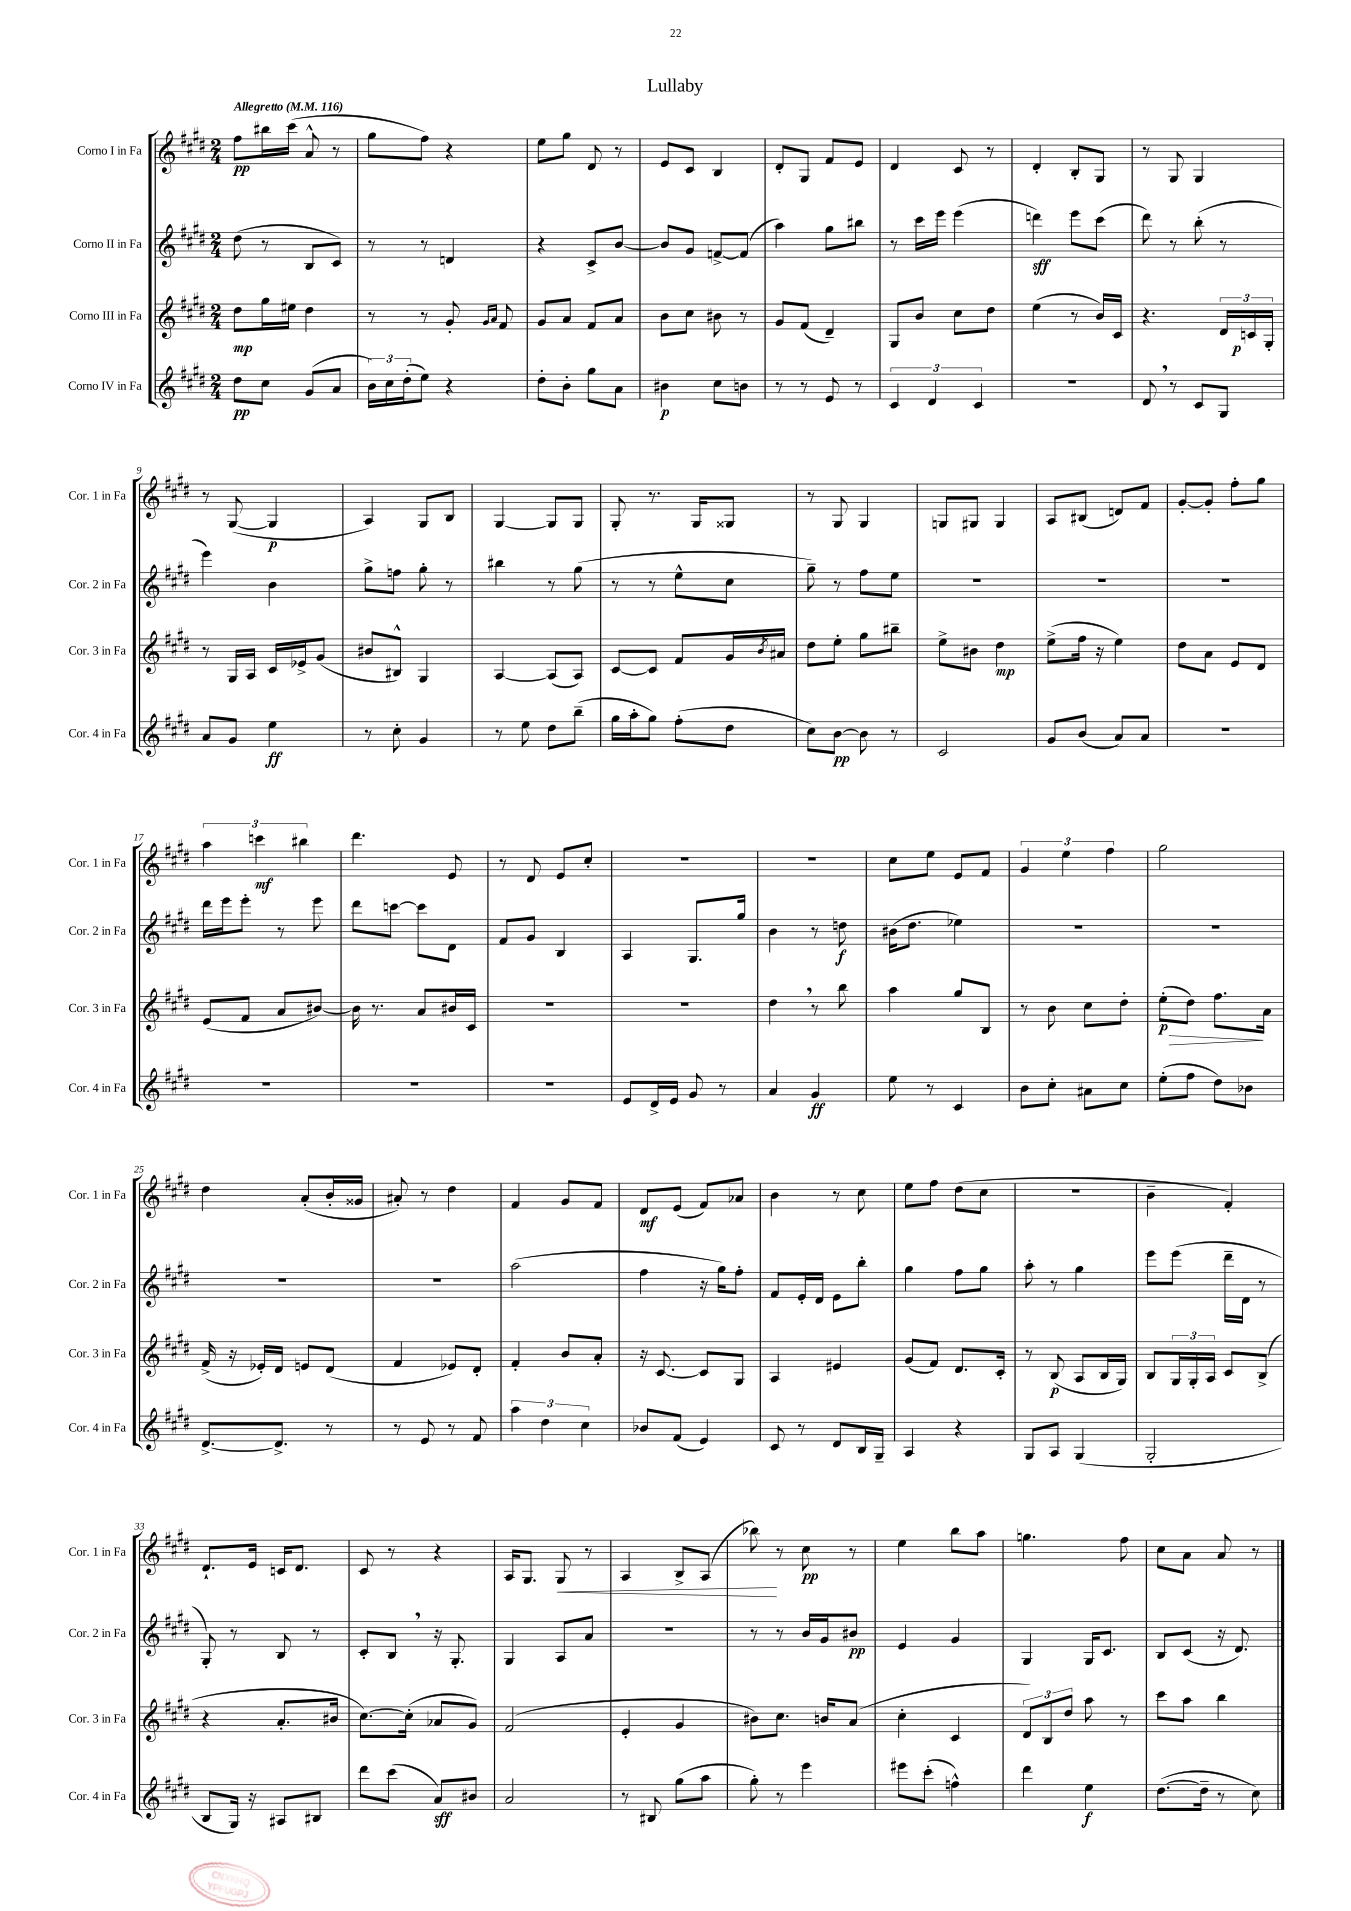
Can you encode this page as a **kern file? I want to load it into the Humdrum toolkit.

**kern	**dynam	**kern	**dynam	**kern	**dynam	**kern	**dynam
*part4	*part4	*part3	*part3	*part2	*part2	*part1	*part1
*staff4	*staff4	*staff3	*staff3	*staff2	*staff2	*staff1	*staff1
*I"Corno IV in Fa	*	*I"Corno III in Fa	*	*I"Corno II in Fa	*	*I"Corno I in Fa	*
*I'Cor. 4 in Fa	*	*I'Cor. 3 in Fa	*	*I'Cor. 2 in Fa	*	*I'Cor. 1 in Fa	*
*clefG2	*	*clefG2	*	*clefG2	*	*clefG2	*
*k[f#c#g#d#]	*	*k[f#c#g#d#]	*	*k[f#c#g#d#]	*	*k[f#c#g#d#]	*
*M2/4	*	*M2/4	*	*M2/4	*	*M2/4	*
*MM116	*	*MM116	*	*MM116	*	*MM116	*
=1	=1	=1	=1	=1	=1	=1	=1
!	!	!	!	!	!	!LO:TX:a:B:t=Allegretto	!
8dd#\L	pp	8dd#\L	mp	(8dd#\	.	8ff#\L	pp
8cc#\J	.	16gg#\L	.	8r	.	16bb#X\L	.
.	.	16ee#X\JJ	.	.	.	(16ccc#\JJ	.
(8g#/L	.	4dd#\	.	8B/L	.	8a^^/	.
8a/J	.	.	.	8c#/J)	.	8r	.
=2	=2	=2	=2	=2	=2	=2	=2
24b\LL)	.	8r	.	8r	.	8gg#\L	.
24cc#\	.	.	.	.	.	.	.
(24dd#'\J	.	.	.	.	.	.	.
8ee\J)	.	8r	.	8r	.	8ff#\J)	.
4r	.	8g#'/	.	4dn/	.	4r	.
.	.	16qqg#/LL	.	.	.	.	.
.	.	16qqa/JJ	.	.	.	.	.
.	.	8f#/	.	.	.	.	.
=3	=3	=3	=3	=3	=3	=3	=3
8dd#'\L	.	8g#/L	.	4r	.	8ee\L	.
8b'\J	.	8a/J	.	.	.	8gg#\J	.
8gg#\L	.	8f#/L	.	8c#^/L	.	8d#/	.
8a\J	.	8a/J	.	[8b/J	.	8r	.
=4	=4	=4	=4	=4	=4	=4	=4
4b#X\	p	8b\L	.	8b/L]	.	8e/L	.
.	.	8cc#\J	.	8g#/J	.	8c#/J	.
8cc#\L	.	8b#X\	.	[8fn^/L	.	4B/	.
8bn\J	.	8r	.	(8f/J]	.	.	.
=5	=5	=5	=5	=5	=5	=5	=5
8r	.	8g#/L	.	4aa\)	.	8d#'/L	.
8r	.	(8f#/J	.	.	.	8G#/J	.
8e/	.	4d#~/)	.	8gg#\L	.	8f#/L	.
8r	.	.	.	8bb#X\J	.	8e/J	.
=6	=6	=6	=6	=6	=6	=6	=6
6c#/	.	8G#/L	.	8r	.	4d#/	.
.	.	8b/J	.	16ccc#\LL	.	.	.
6d#/	.	.	.	.	.	.	.
.	.	.	.	16eee\JJ	.	.	.
.	.	8cc#\L	.	(4eee\	.	8c#/	.
6c#/	.	.	.	.	.	.	.
.	.	8dd#\J	.	.	.	8r	.
=7	=7	=7	=7	=7	=7	=7	=7
2r	.	(4ee\	.	4dddn\)	sff	4d#'/	.
.	.	8r	.	8eee\L	.	8B'/L	.
.	.	16b/LL)	.	(8ccc#\J	.	8G#/J	.
.	.	16c#/JJ	.	.	.	.	.
=8	=8	=8	=8	=8	=8	=8	=8
8d#,/	.	4.r	.	8ddd#\)	.	8r	.
8r	.	.	.	8r	.	8G#/	.
8c#/L	.	.	.	(8bb'\	.	4G#/	.
8G#/J	.	24d#/LL	.	8r	.	.	.
.	.	24cn/	p	.	.	.	.
.	.	24G#'/JJ	.	.	.	.	.
!!LO:LB:g=z
=9	=9	=9	=9	=9	=9	=9	=9
8a/L	.	8r	.	4eee\)	.	8r	.
8g#/J	.	16G#/LL	.	.	.	([8G#/	.
.	.	16A/JJ	.	.	.	.	.
4ee\	ff	16c#/LL	.	4b\	.	4G#/]	p
.	.	16e-X^/J	.	.	.	.	.
.	.	(8g#/J	.	.	.	.	.
=10	=10	=10	=10	=10	=10	=10	=10
8r	.	8b#X/L	.	8gg#^\L	.	4A/)	.
8cc#'\	.	8B#X^^/J)	.	8ffn\J	.	.	.
4g#/	.	4G#/	.	8gg#'\	.	8G#/L	.
.	.	.	.	8r	.	8B/J	.
=11	=11	=11	=11	=11	=11	=11	=11
8r	.	[4A/	.	4bb#X\	.	[4G#/	.
8ee\	.	.	.	.	.	.	.
8dd#\L	.	(8A/L]	.	8r	.	8G#/L]	.
(8bb~\J	.	8A/J)	.	(8gg#\	.	8G#/J	.
=12	=12	=12	=12	=12	=12	=12	=12
16gg#\LL	.	[8c#/L	.	8r	.	8G#'/	.
16aa'\J	.	.	.	.	.	.	.
8gg#\J)	.	8c#/J]	.	8r	.	8.r	.
(8ff#'\L	.	8f#/L	.	8ee^^\L	.	.	.
.	.	.	.	.	.	16G#/KL	.
8dd#\J	.	16g#/L	.	8cc#\J	.	8G##X/J	.
.	.	8qb/	.	.	.	.	.
.	.	16a#X/JJ	.	.	.	.	.
=13	=13	=13	=13	=13	=13	=13	=13
8cc#\L)	.	8dd#\L	.	8gg#~\)	.	8r	.
[8b\J	pp	8ee'\J	.	8r	.	8G#/	.
8b\]	.	8gg#\L	.	8ff#\L	.	4G#/	.
8r	.	8bb#X~\J	.	8ee\J	.	.	.
=14	=14	=14	=14	=14	=14	=14	=14
2c#/	.	8ee^\L	.	2r	.	8Gn/L	.
.	.	8b#X\J	.	.	.	8G#X/J	.
.	.	4dd#\	mp	.	.	4G#/	.
=15	=15	=15	=15	=15	=15	=15	=15
8g#/L	.	(8ee^\L	.	2r	.	8A/L	.
(8b/J	.	16ff#\Jk	.	.	.	(8B#X/J	.
.	.	16r	.	.	.	.	.
8a/L)	.	4ee\)	.	.	.	8dn/L)	.
8a/J	.	.	.	.	.	8f#/J	.
=16	=16	=16	=16	=16	=16	=16	=16
2r	.	8dd#\L	.	2r	.	[8g#'/L	.
.	.	8a\J	.	.	.	8g#'/J]	.
.	.	8e/L	.	.	.	8ff#'\L	.
.	.	8d#/J	.	.	.	8gg#\J	.
!!LO:LB:g=z
=17	=17	=17	=17	=17	=17	=17	=17
2r	.	(8e/L	.	16ddd#\LL	.	6aa\	.
.	.	.	.	16eee\J	.	.	.
.	.	8f#/J	.	8eee'\J	.	.	.
.	.	.	.	.	.	6cccn\	mf
.	.	8a/L	.	8r	.	.	.
.	.	.	.	.	.	6bb#X\	.
.	.	[8b#X/J)	.	8eee\	.	.	.
=18	=18	=18	=18	=18	=18	=18	=18
2r	.	16b#\]	.	8ddd#\L	.	4.ddd#\	.
.	.	8.r	.	.	.	.	.
.	.	.	.	[8cccn\J	.	.	.
.	.	8a/L	.	8ccc\L]	.	.	.
.	.	16b#X/L	.	8d#\J	.	8e/	.
.	.	16c#/JJ	.	.	.	.	.
=19	=19	=19	=19	=19	=19	=19	=19
2r	.	2r	.	8f#/L	.	8r	.
.	.	.	.	8g#/J	.	8d#/	.
.	.	.	.	4B/	.	8e/L	.
.	.	.	.	.	.	8cc#'/J	.
=20	=20	=20	=20	=20	=20	=20	=20
8e/L	.	2r	.	4A/	.	2r	.
16d#^/L	.	.	.	.	.	.	.
16e/JJ	.	.	.	.	.	.	.
8g#/	.	.	.	8.G#/L	.	.	.
8r	.	.	.	.	.	.	.
.	.	.	.	16gg#/Jk	.	.	.
=21	=21	=21	=21	=21	=21	=21	=21
4a/	.	4dd#,\	.	4b\	.	2r	.
4g#/	ff	8r	.	8r	.	.	.
.	.	8bb\	.	8ddn\	f	.	.
=22	=22	=22	=22	=22	=22	=22	=22
8ee\	.	4aa\	.	(16b#X\KL	.	8cc#\L	.
.	.	.	.	8.dd#\J	.	.	.
8r	.	.	.	.	.	8ee\J	.
4c#/	.	8gg#/L	.	4ee-X\)	.	8e/L	.
.	.	8B/J	.	.	.	8f#/J	.
=23	=23	=23	=23	=23	=23	=23	=23
8b\L	.	8r	.	2r	.	6g#/	.
8cc#'\J	.	8b\	.	.	.	.	.
.	.	.	.	.	.	6ee\	.
8a#X\L	.	8cc#\L	.	.	.	.	.
.	.	.	.	.	.	6ff#\	.
8cc#\J	.	8dd#'\J	.	.	.	.	.
=24	=24	=24	=24	=24	=24	=24	=24
!	!	!	!LO:HP:b	!	!	!	!
(8ee'\L	.	(8ee'\L	> p	2r	.	2gg#\	.
8ff#\J	.	8dd#\J)	.	.	.	.	.
8dd#\L)	.	8.ff#\L	.	.	.	.	.
8b-X\J	.	.	.	.	.	.	.
.	.	16a\Jk	]	.	.	.	.
!!LO:LB:g=z
=25	=25	=25	=25	=25	=25	=25	=25
[8.d#^/L	.	(16f#^/	.	2r	.	4dd#\	.
.	.	16r	.	.	.	.	.
.	.	16e-X'/LL)	.	.	.	.	.
8.d#^/J]	.	16d#/JJ	.	.	.	.	.
.	.	8en/L	.	.	.	(8a'/L	.
8r	.	(8d#/J	.	.	.	16b'/L	.
.	.	.	.	.	.	16g##X/JJ	.
=26	=26	=26	=26	=26	=26	=26	=26
8r	.	4f#/	.	2r	.	8a#X'/)	.
8e/	.	.	.	.	.	8r	.
8r	.	8e-X/L)	.	.	.	4dd#\	.
8f#/	.	8d#'/J	.	.	.	.	.
=27	=27	=27	=27	=27	=27	=27	=27
6aa\	.	4f#'/	.	(2aa\	.	4f#/	.
6dd#\	.	.	.	.	.	.	.
.	.	8b/L	.	.	.	8g#/L	.
6cc#\	.	.	.	.	.	.	.
.	.	8a'/J	.	.	.	8f#/J	.
=28	=28	=28	=28	=28	=28	=28	=28
8b-X/L	.	16r	.	4ff#\	.	8d#/L	mf
.	.	[8.c#/	.	.	.	.	.
(8f#/J	.	.	.	.	.	(8e/J	.
4e/)	.	8c#/L]	.	16r	.	8f#/L)	.
.	.	.	.	16gg#\KL)	.	.	.
.	.	8G#/J	.	8ff#'\J	.	8a-X/J	.
=29	=29	=29	=29	=29	=29	=29	=29
8c#/	.	4A/	.	8f#/L	.	4b\	.
8r	.	.	.	16e'/L	.	.	.
.	.	.	.	16d#/JJ	.	.	.
8d#/L	.	4e#X/	.	8e\L	.	8r	.
16B/L	.	.	.	8bb'\J	.	8cc#\	.
16G#~/JJ	.	.	.	.	.	.	.
=30	=30	=30	=30	=30	=30	=30	=30
4A/	.	(8g#/L	.	4gg#\	.	8ee\L	.
.	.	8f#/J)	.	.	.	8ff#\J	.
4r	.	8.d#/L	.	8ff#\L	.	(8dd#\L	.
.	.	.	.	8gg#\J	.	8cc#\J	.
.	.	16c#'/Jk	.	.	.	.	.
=31	=31	=31	=31	=31	=31	=31	=31
8G#/L	.	8r	.	8aa'\	.	2r	.
8A/J	.	(8B/	p	8r	.	.	.
(4G#/	.	8A/L	.	4gg#\	.	.	.
.	.	16B/L	.	.	.	.	.
.	.	16G#/JJ)	.	.	.	.	.
=32	=32	=32	=32	=32	=32	=32	=32
2G#'/	.	8B/L	.	8eee\L	.	4b~\	.
.	.	24G#/L	.	(8eee\J	.	.	.
.	.	24G#'/	.	.	.	.	.
.	.	24A/JJ	.	.	.	.	.
.	.	8c#/L	.	16ddd#~\LL	.	4f#'/)	.
.	.	.	.	16d#\JJ	.	.	.
.	.	(8B^/J	.	8r	.	.	.
!!LO:LB:g=z
=33	=33	=33	=33	=33	=33	=33	=33
8B/L	.	4r	.	8G#'/)	.	8.d#`/L	.
16G#/Jk)	.	.	.	8r	.	.	.
16r	.	.	.	.	.	16e/Jk	.
8A#X/L	.	8.a'/L	.	8B/	.	16cn/KL	.
.	.	.	.	.	.	8.d#/J	.
8B#X/J	.	.	.	8r	.	.	.
.	.	16b#X/Jk	.	.	.	.	.
=34	=34	=34	=34	=34	=34	=34	=34
8ddd#\L	.	[8.cc#\L)	.	8c#'/L	.	8c#/	.
(8ccc#\J	.	.	.	8B,/J	.	8r	.
.	.	(16cc#'\Jk]	.	.	.	.	.
8a/L)	sff	8a-X/L	.	16r	.	4r	.
.	.	.	.	8.G#'/	.	.	.
8b#X/J	.	8g#/J)	.	.	.	.	.
=35	=35	=35	=35	=35	=35	=35	=35
2a/	.	(2f#/	.	4G#/	.	16A/KL	.
.	.	.	.	.	.	8.G#/J	.
!	!	!	!	!	!	!	!LO:HP:b
.	.	.	.	8A/L	.	8G#/	<
.	.	.	.	8a/J	.	8r	.
=36	=36	=36	=36	=36	=36	=36	=36
8r	.	4e'/	.	2r	.	4A/	.
8B#X/	.	.	.	.	.	.	.
(8gg#\L	.	4g#/	.	.	.	8B^/L	.
8aa\J	.	.	.	.	.	(8A/J	.
=37	=37	=37	=37	=37	=37	=37	=37
8gg#'\)	.	8b#X\L)	.	8r	.	8bb-X\)	.
8r	.	8.cc#\J	.	8r	.	8r	[
4eee\	.	.	.	16b/LL	.	8cc#\	pp
.	.	16bn/KL	.	16g#/J	.	.	.
.	.	(8a/J	.	8b#X/J	pp	8r	.
=38	=38	=38	=38	=38	=38	=38	=38
8eee#X\L	.	4cc#'\	.	4e/	.	4ee\	.
(8ccc#'\J	.	.	.	.	.	.	.
4ffn^^\)	.	4c#/	.	4g#/	.	8bb\L	.
.	.	.	.	.	.	8aa\J	.
=39	=39	=39	=39	=39	=39	=39	=39
4ddd#\	.	12d#/L)	.	4G#/	.	4.ggn\	.
.	.	12B/	.	.	.	.	.
.	.	12dd#/J	.	.	.	.	.
4ee\	f	8aa\	.	16G#/KL	.	.	.
.	.	.	.	8.c#/J	.	.	.
.	.	8r	.	.	.	8ff#\	.
=40	=40	=40	=40	=40	=40	=40	=40
([8.dd#\L	.	8ccc#\L	.	8B/L	.	8cc#\L	.
.	.	8aa\J	.	(8c#/J	.	8a\J	.
16dd#~\Jk]	.	.	.	.	.	.	.
8r	.	4bb\	.	16r	.	8a/	.
.	.	.	.	8.d#/)	.	.	.
8cc#\)	.	.	.	.	.	8r	.
==	==	==	==	==	==	==	==
*-	*-	*-	*-	*-	*-	*-	*-
